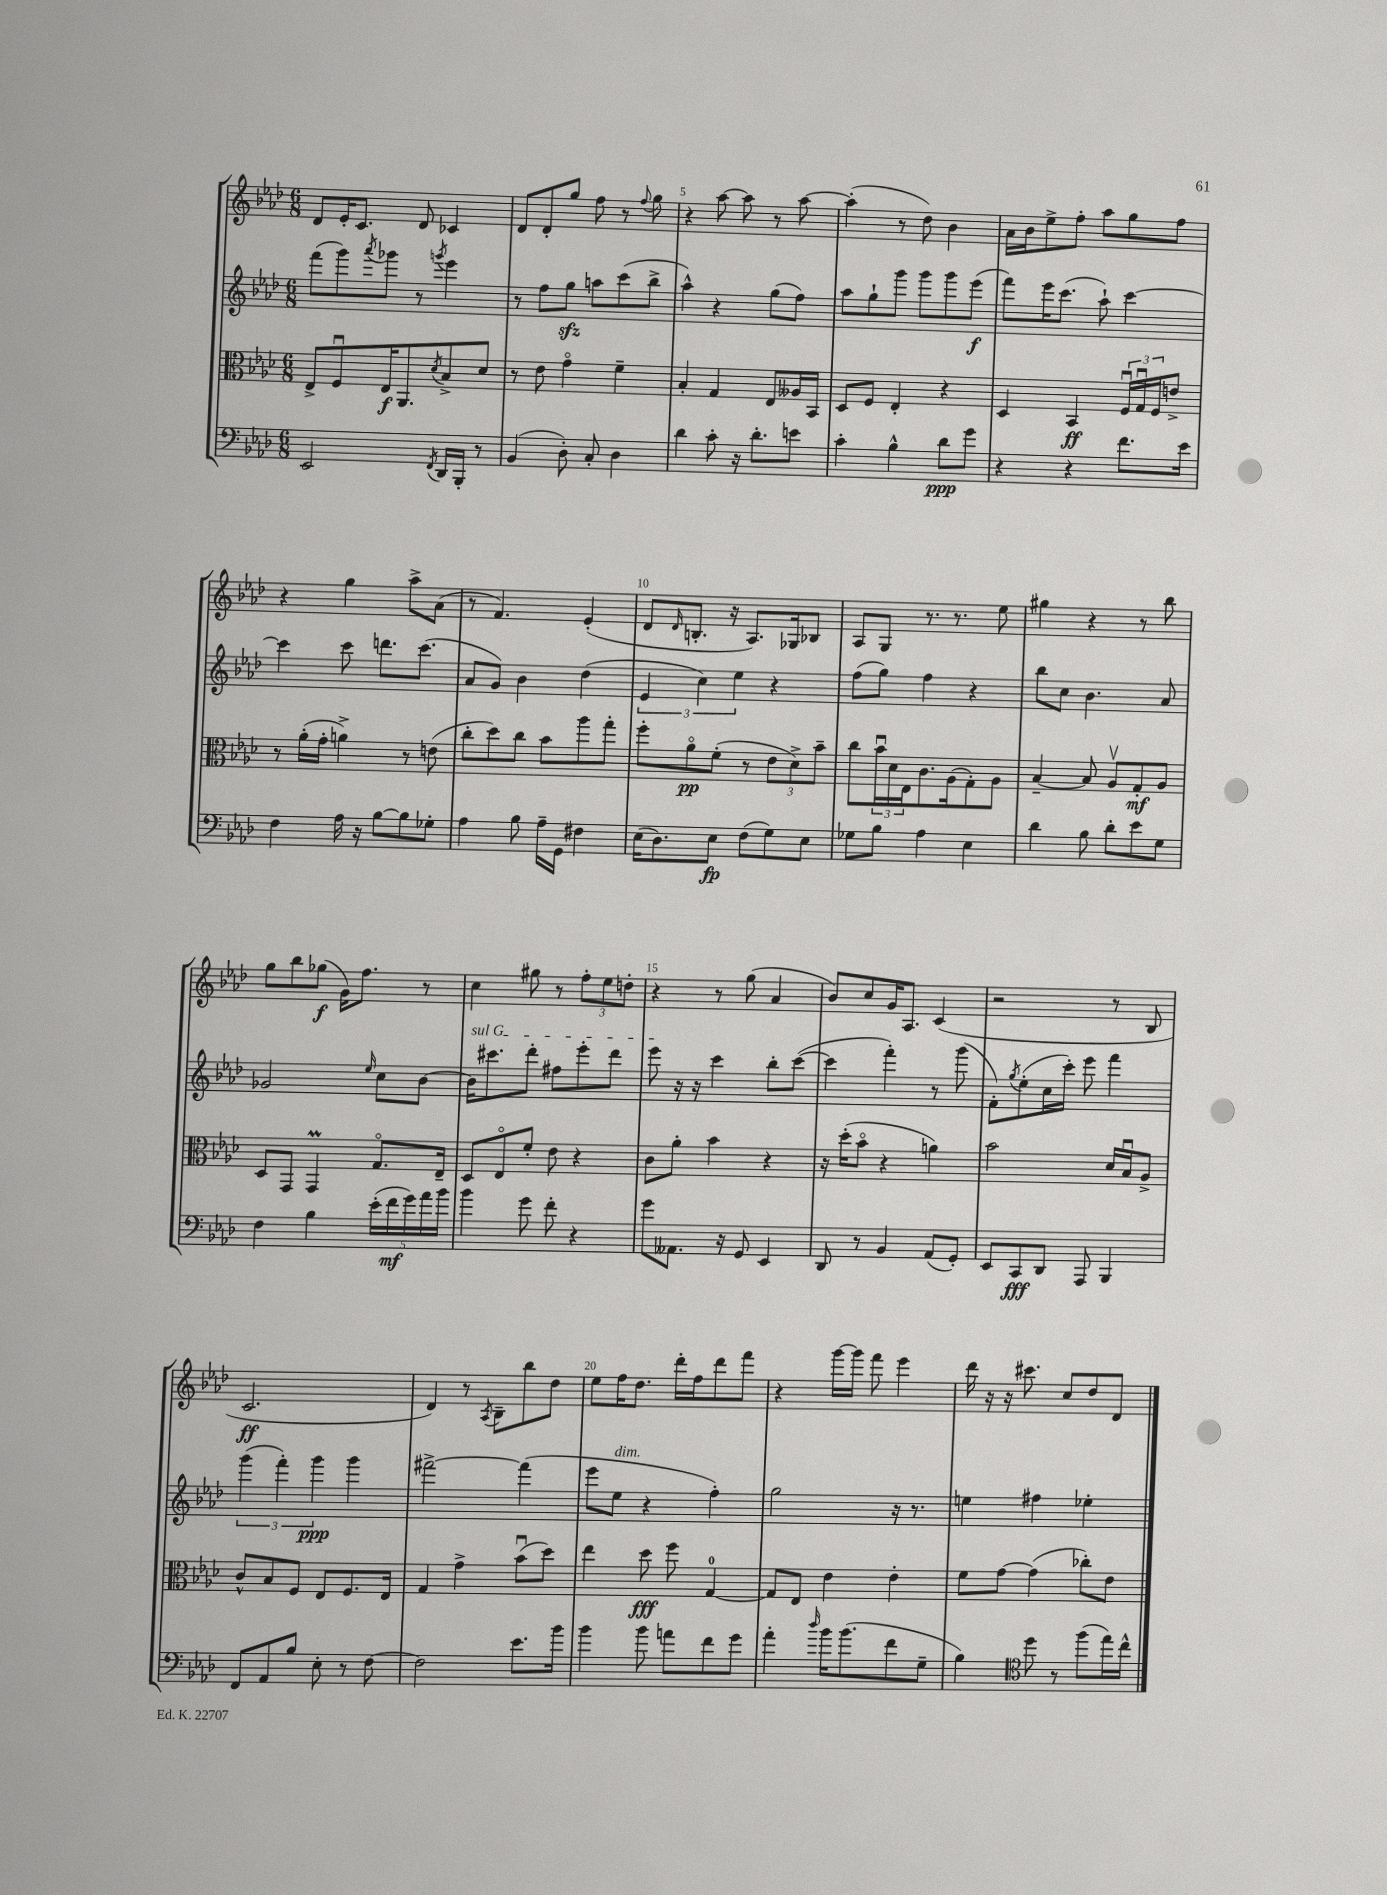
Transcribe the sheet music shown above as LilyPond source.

<<
\new StaffGroup <<
\new Staff = "s0" {
    \clef treble \key aes \major \numericTimeSignature \time 6/8
    des'8 ees'16-. c'8. des'8 ces'4 |
    des'8 des'8-. g''8 f''8 r8 \appoggiatura { f''8 } g''8 |
    r4 aes''8~ aes''8 r8 aes''8~ |
    aes''4-.( r8 des''8) bes'4 |
    aes'16 bes'16 ees''8-> f''8-. aes''8 g''8 f''8 |
    r4 g''4 aes''8-> aes'8( |
    r8 f'4.) ees'4-.( |
    des'8 \grace { des'16 } b8.-. r16 aes8.) ges16 bes8 |
    aes8 g8 r8. r8. ees''8 |
    gis''4 r4 r8 bes''8 |
    g''8 bes''8 ges''8\f( g'16) f''8. r8 |
    c''4 gis''8 r8 \tuplet 3/2 { f''8-. ees''8 d''8-. } |
    r4 r8 g''8( aes'4 |
    bes'8) c''8 g'16 aes8. c'4( |
    r2 r8 bes8 |
    c'2.\ff |
    des'4) r8 \acciaccatura { aes8 } bes8-- bes''8 des''8 |
    ees''8 f''16 des''8. des'''16-. f''16 des'''8 f'''8 |
    r4 g'''16~ g'''16 f'''8 ees'''4 |
    des'''16 r16 r16 cis'''8. c''8 des''8 des'8 \bar "|." |
}
\new Staff = "s1" {
    \clef treble \key aes \major \numericTimeSignature \time 6/8
    f'''8( g'''8) \acciaccatura { aes'''8 } ges'''8 r8 \acciaccatura { g'''8 } ees'''4 |
    r8 f''8 g''8\sfz a''8 c'''8( bes''8-> |
    aes''4-^) r4 g''8( f''8) |
    aes''8 g''8-! g'''8 g'''8 g'''8 ees'''8\f( |
    f'''8) ees'''16 c'''8.( aes''8-!) c'''4~ |
    c'''4 c'''8 d'''8. c'''8.( |
    aes'8 g'8) bes'4 des''4( |
    \tuplet 3/2 { ees'4 c''4) ees''4 } r4 |
    f''8( g''8) f''4 r4 |
    bes''8 c''8 bes'4. aes'8 |
    ges'2 \grace { ees''16 } c''8 bes'8~ |
    \once \override TextSpanner.bound-details.left.text = \markup { \italic "sul G" } bes'16\startTextSpan cis'''8. des'''8-. fis''8 ees'''8-. des'''8 |
    ees'''8\stopTextSpan r16 r16 c'''4 bes''8-. c'''8~( |
    c'''4 f'''4-.) r8 g'''8( |
    f'8-.) \acciaccatura { g''8 } ees''8-.( c''16 c'''16-.) ees'''8 f'''4 |
    \tuplet 3/2 { g'''4( f'''4-.) g'''4\ppp } g'''4 |
    fis'''2~-> fis'''4( |
    ees'''8 ees''8^\markup { \italic "dim." } r4 f''4-.) |
    g''2 r16 r8. |
    e''4 fis''4 ees''4-. \bar "|." |
}
\new Staff = "s2" {
    \clef alto \key aes \major \numericTimeSignature \time 6/8
    ees8-> f8\downbow ees16\f aes,8. \acciaccatura { des'8 } bes8-> des'8 |
    r8 ees'8 g'4\flageolet f'4-- |
    bes4-. g4 ees8 aeses16 bes,16 |
    des8 f8 ees4-. r4 |
    des4 bes,4\ff \tuplet 3/2 { f16\downbow g16\downbow f16 } e'8-> |
    r8 aes'16-.( g'16-. a'4->) r8 e'8( |
    c''8-. des''8) c''8 bes'8 aes''8 g''8-. |
    f''8-. aes'8\flageolet\pp f'8-.( r8 \tuplet 3/2 { ees'8 des'8->) bes'8-- } |
    c''8 \tuplet 3/2 { bes'16\downbow des'16 ees16 } c'8. aes16( g8-.) aes8 |
    bes4~-- bes8 aes8\upbow g8-.\mf aes8 |
    des8 g,8 g,4\prall g8.\flageolet ees16-- |
    des8 ees8\flageolet f'8-. ees'8 r4 |
    c'8 aes'8-. bes'4 r4 |
    r16 des''16-.( bes'8\flageolet r4 a'4) |
    bes'2 des'16 bes16\downbow aes8-> |
    c'8-^ bes8 f8 ees8 f8. ees16 |
    g4 g'4-> bes'8\downbow( des''8) |
    ees''4 des''8\fff f''8 g4-0~ |
    g8 ees8 ees'4 ees'4-. |
    f'8 g'8~ g'4( ces''8-.) ees'8 \bar "|." |
}
\new Staff = "s3" {
    \clef bass \key aes \major \numericTimeSignature \time 6/8
    ees,2 \acciaccatura { f,8 } des,16 bes,,16-. r8 |
    bes,4( des8-.) c8-. des4 |
    des'4 c'8-. r16 des'8.-. e'8 |
    c'4-. bes4-^ des'8\ppp g'8 |
    r4 r4 f'8. ees'16 |
    f4 aes16 r16 bes8~ bes8 ges8-. |
    aes4 bes8 aes16-- g,16 fis4 |
    ees16( des8.) ees8\fp f8( g8) ees8 |
    ges8 bes8 aes4 ees4 |
    des'4 bes8 des'8-. ees'8 g8 |
    f4 bes4 \tuplet 5/4 { ees'16-.( f'16\mf g'16) aes'16 bes'16 } |
    bes'4 g'8 f'8-. r4 |
    g'8 aeses,8. r16 g,8 ees,4 |
    des,8 r8 bes,4 aes,8( g,8-.) |
    ees,8 c,8\fff des,8 aes,,8 bes,,4 |
    f,8 aes,8 bes8 ees8-. r8 f8~ |
    f2 ees'8. bes'16 |
    bes'4 bes'8 a'8 f'8 g'8 |
    aes'4-. \grace { des''16 } bes'16 bes'8.( f'8 g8-- |
    bes4) \clef tenor des''8 r8 f''8( ees''16) c''16-^ \bar "|." |
}
>>
>>
\layout { \context { \Score currentBarNumber = #3 \override BarNumber.break-visibility = ##(#f #t #t) barNumberVisibility = #(every-nth-bar-number-visible 5) } }
